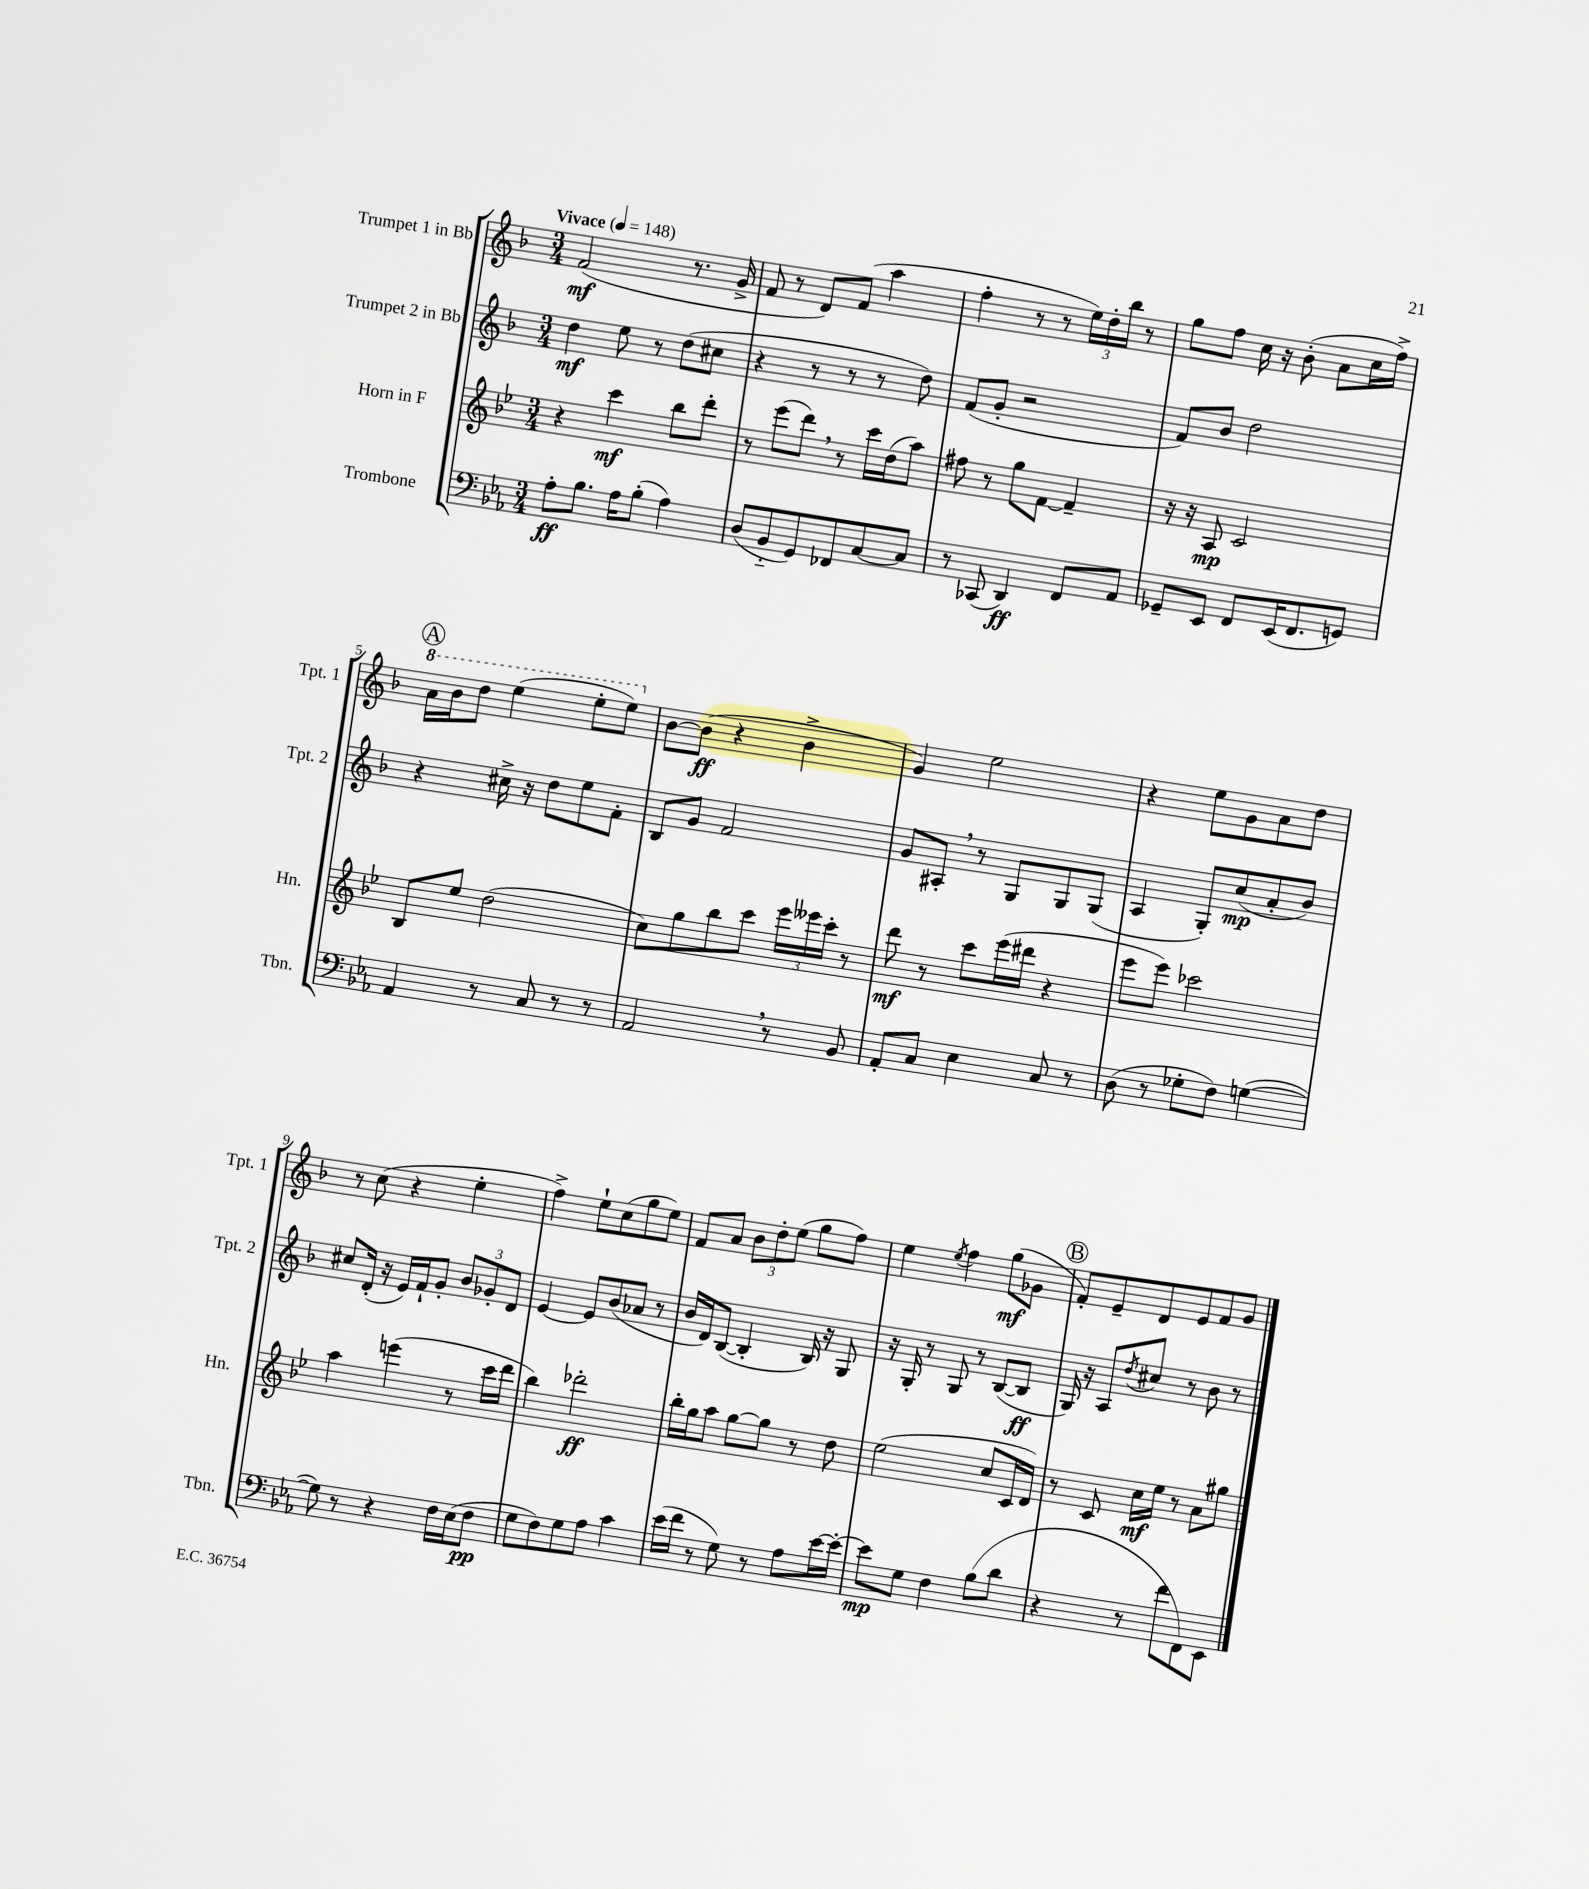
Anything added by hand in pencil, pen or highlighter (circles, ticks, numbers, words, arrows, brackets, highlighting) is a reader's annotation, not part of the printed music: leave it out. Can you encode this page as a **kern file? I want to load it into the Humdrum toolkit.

**kern	**kern	**kern	**kern
*staff4	*staff3	*staff2	*staff1
*clefF4	*clefG2	*clefG2	*clefG2
*k[b-e-a-]	*k[b-e-]	*k[b-]	*k[b-]
*M3/4	*M3/4	*M3/4	*M3/4
*MM148	*MM148	*MM148	*MM148
8A-'	4r	4dd	(2f
8.B-	.	.	.
.	4ccc	8ee	.
16A-	.	.	.
(8B-'	.	8r	.
4A-)	8bb-	(8dd	8.r
.	8ddd'	8cc#	.
.	.	.	16g^
=	=	=	=
(8D	8r	4r	8f
8BB-'~	(8eee-	.	8r
8GG)	8ddd)	8r	8d)
8FF-	8r	8r	(8f
[8C	16ccc	8r	4aa
.	(16dd	.	.
8C]	8aa)	8dd)	.
=	=	=	=
8r	8ff#	(8f	4ff'
(8CC-	8r	8g'	.
4DD)	8gg	2r	8r
.	[8f	.	8r
8FF	4f~]	.	24ee)
.	.	.	24dd'
.	.	.	24bb-
8AA-	.	.	8r
=	=	=	=
8GG-~	16r	8f)	8gg
.	16r	.	.
8EE-	8A	8b-	8ff
8FF	2c	2dd	16cc
.	.	.	16r
(16EE-	.	.	(8b-'
8.FF	.	.	.
.	.	.	8a
8GG)	.	.	16cc
.	.	.	16ff^)
=	=	=	=
4AA-	8B-	4r	16aa
.	.	.	16bb-
.	8ee-	.	8ddd
8r	(2dd	16cc#^	(4eee
.	.	16r	.
8C	.	8dd	.
8r	.	8ee	8eee'
8r	.	8f'	8eee)
=	=	=	=
2AA-	8cc)	8B-	[8b-
.	8gg	8g	(8b-]
.	8bb-	2f	4r
.	8ccc	.	.
8r	24eee-	.	4b-^
.	24eee--	.	.
.	24ccc'	.	.
8BB-	8r	.	.
=	=	=	=
8AA-'	8ddd	8g	4g)
8C	8r	8A#'	.
4E-	8ccc	8r	2ee
.	(16eee-	8G	.
.	16ddd#	.	.
8C	4r	8G	.
8r	.	(8G	.
=	=	=	=
(8D	8eee-	4A	4r
8r	8eee-)	.	.
8G-'	2ccc-	8G')	8ee
8F)	.	(8cc	8g
([4G	.	8a'	8a
.	.	8b-)	8dd
=	=	=	=
8G])	4aa	8cc#	8r
8r	.	(16d'	(8cc
.	.	16r	.
4r	(4eee	16e)	4r
.	.	16f`	.
.	.	8g'	.
16F	8r	12b-	4ee'
(16E-	.	.	.
.	.	12g-'	.
8F	16ccc	.	.
.	.	12d	.
.	16ddd	.	.
=	=	=	=
8G	4bb-)	[4e	4ff^)
8F)	.	.	.
8G	2ddd-'	8e]	8ee`
8A-	.	(8b-	(8cc
4c	.	8a-	8gg
.	.	8r	8ee)
=	=	=	=
(16e-	16bb-'	16b-	8f
16f	16gg	16d)	.
8r	8aa	([8B-	8a
8G)	[8gg	4B-']	12b-
.	.	.	12dd'
8r	8gg]	.	.
.	.	.	(12ee
8A-	8r	16B-)	8gg
.	.	16r	.
[16e-	8dd	8G	8ff)
16e-'_	.	.	.
=	=	=	=
8e-]	(2ee-	16r	4ee
.	.	16G'	.
8G	.	8r	.
.	.	.	8qee
4F	.	8G	4ff
.	.	8r	.
(8B-	8cc	([8B-	(8gg
8d	16c	8B-]	8g-
.	16d)	.	.
=	=	=	=
4r	8r	16G)	8f')
.	.	16r	.
.	8c	8A	8e~
.	.	8qdd	.
8r	16cc	8cc#	8d
.	16ee-	.	.
8f	8r	8r	8e
8FF)	8a	8b-	8f
8EE-	8gg#	8r	8g
==	==	==	==
*-	*-	*-	*-
